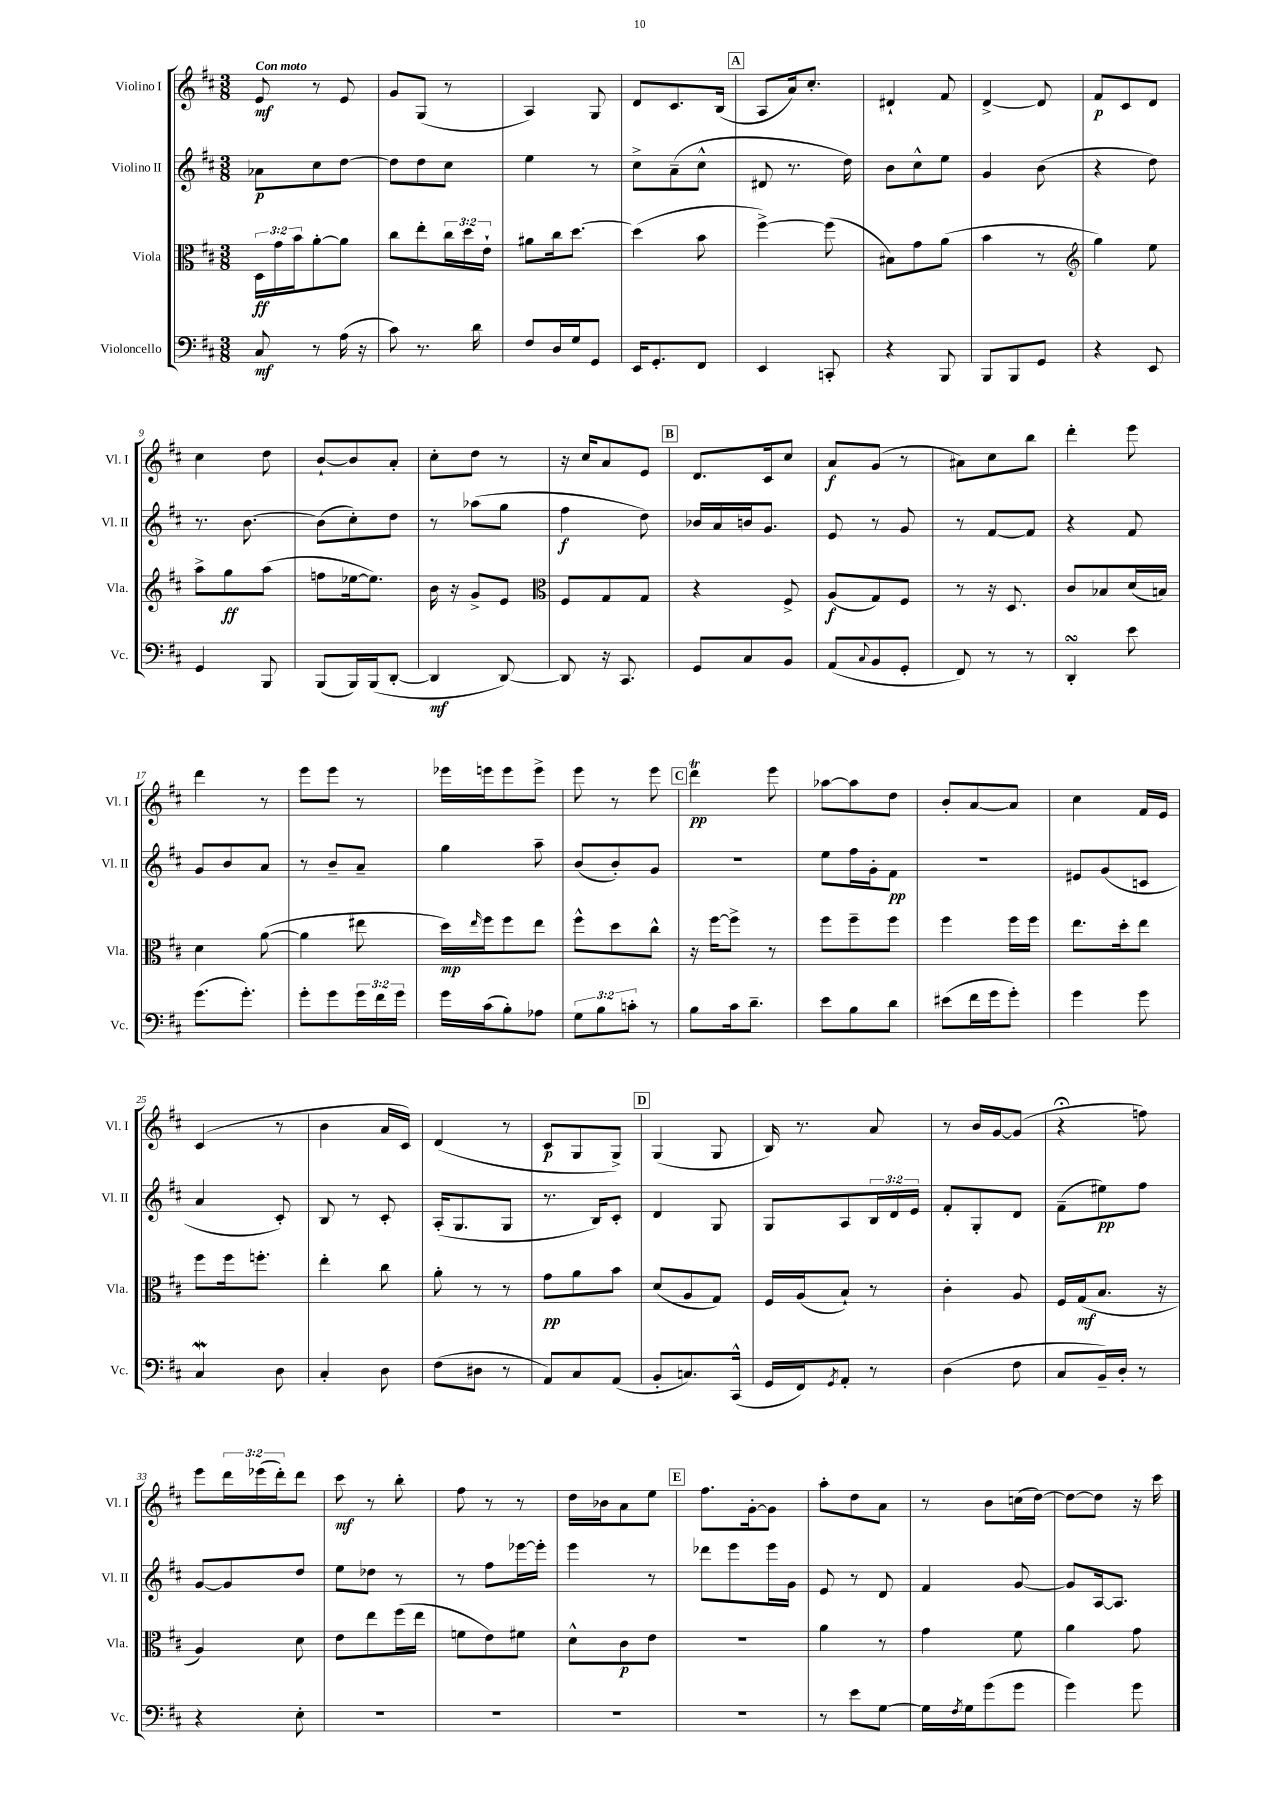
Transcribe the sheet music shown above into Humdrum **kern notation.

**kern	**dynam	**kern	**dynam	**kern	**dynam	**kern	**dynam
*part4	*part4	*part3	*part3	*part2	*part2	*part1	*part1
*staff4	*staff4	*staff3	*staff3	*staff2	*staff2	*staff1	*staff1
*I"Violoncello	*	*I"Viola	*	*I"Violino II	*	*I"Violino I	*
*I'Vc.	*	*I'Vla.	*	*I'Vl. II	*	*I'Vl. I	*
*clefF4	*	*clefC3	*	*clefG2	*	*clefG2	*
*k[f#c#]	*	*k[f#c#]	*	*k[f#c#]	*	*k[f#c#]	*
*M3/8	*	*M3/8	*	*M3/8	*	*M3/8	*
=1	=1	=1	=1	=1	=1	=1	=1
!	!	!	!	!	!	!LO:TX:a:B:t=Con moto	!
8C#/	mf	24D\LL	ff	8a-X\L	p	8e/	mf
.	.	24g\	.	.	.	.	.
.	.	24b\J	.	.	.	.	.
8r	.	[8a'\	.	8cc#\	.	8r	.
(16A\	.	8a\J]	.	[8dd\J	.	8e/	.
16r	.	.	.	.	.	.	.
=2	=2	=2	=2	=2	=2	=2	=2
8c#\)	.	8cc#\L	.	8dd\L]	.	8g/L	.
8.r	.	8ee'\	.	8dd\	.	(8G/J	.
.	.	24cc#\L	.	8cc#\J	.	8r	.
.	.	24dd\	.	.	.	.	.
16d\	.	.	.	.	.	.	.
.	.	24e`\JJ	.	.	.	.	.
=3	=3	=3	=3	=3	=3	=3	=3
8F#/L	.	8a#X\L	.	4ee\	.	4A/)	.
16D/L	.	16cc#\k	.	.	.	.	.
16G/J	.	[8.dd\J	.	.	.	.	.
8GG/J	.	.	.	8r	.	8G/	.
=4	=4	=4	=4	=4	=4	=4	=4
16EE/KL	.	(4dd\]	.	8cc#^\L	.	8d/L	.
8.GG'/	.	.	.	.	.	.	.
.	.	.	.	(8a~\	.	8.c#/	.
8FF#/J	.	8b\	.	8cc#^^\J	.	.	.
.	.	.	.	.	.	(16B/Jk	.
!!LO:REH:place=s1:t=A
=5	=5	=5	=5	=5	=5	=5	=5
4EE/	.	[4ff#^\)	.	8d#X/	.	8A/L	.
.	.	.	.	8.r	.	16a/k)	.
.	.	.	.	.	.	8.cc#'/J	.
8CCn'/	.	(8ff#\]	.	.	.	.	.
.	.	.	.	16dd\)	.	.	.
=6	=6	=6	=6	=6	=6	=6	=6
4r	.	8B#X\L)	.	8b\L	.	4d#X`/	.
.	.	8g\	.	8cc#^^\	.	.	.
8BBB/	.	(8a\J	.	8ee\J	.	8f#/	.
=7	=7	=7	=7	=7	=7	=7	=7
8BBB/L	.	4b\	.	4g/	.	[4d^/	.
8BBB/	.	.	.	.	.	.	.
8GG/J	.	8r	.	(8b\	.	8d/]	.
=8	=8	=8	=8	=8	=8	=8	=8
*	*	*clefG2	*	*	*	*	*
4r	.	4gg\)	.	4r	.	8f#/L	p
.	.	.	.	.	.	8c#/	.
8EE/	.	8ee\	.	8dd\)	.	8d/J	.
!!LO:LB:g=z
=9	=9	=9	=9	=9	=9	=9	=9
4GG/	.	8aa^\L	.	8.r	.	4cc#\	.
.	.	8gg\	ff	.	.	.	.
.	.	.	.	[8.b\	.	.	.
8BBB/	.	(8aa\J	.	.	.	8dd\	.
=10	=10	=10	=10	=10	=10	=10	=10
(8BBB/L	.	8ffn\L	.	(8b\L]	.	[8b`/L	.
16BBB/L)	.	[16ee-X\k	.	8cc#'\)	.	8b/]	.
(16BBB/J	.	8.ee-\J])	.	.	.	.	.
[8DD'/J	.	.	.	8dd\J	.	8a'/J	.
=11	=11	=11	=11	=11	=11	=11	=11
4DD/]	mf	16b\	.	8r	.	8cc#'\L	.
.	.	16r	.	.	.	.	.
.	.	8g^/L	.	(8aa-X\L	.	8dd\J	.
[8DD/)	.	8e/J	.	8gg\J	.	8r	.
=12	=12	=12	=12	=12	=12	=12	=12
*	*	*clefC3	*	*	*	*	*
8DD/]	.	8F#/L	.	4ff#\	f	16r	.
.	.	.	.	.	.	16cc#/KL	.
16r	.	8G/	.	.	.	8a/	.
8.CC#/	.	.	.	.	.	.	.
.	.	8G/J	.	8dd\)	.	8e/J	.
!!LO:REH:place=s1:t=B
=13	=13	=13	=13	=13	=13	=13	=13
8GG/L	.	4r	.	16b-X/LL	.	8.d/L	.
.	.	.	.	16a/	.	.	.
8C#/	.	.	.	16bn/J	.	.	.
.	.	.	.	8.g/J	.	16c#/k	.
8BB/J	.	8F#^/	.	.	.	8cc#/J	.
=14	=14	=14	=14	=14	=14	=14	=14
(8AA/L	.	(8A/L	f	8e/	.	8a/L	f
8qqC#/	.	.	.	.	.	.	.
8BB/	.	8G/)	.	8r	.	(8g/J	.
8GG'/J	.	8F#/J	.	8g/	.	8r	.
=15	=15	=15	=15	=15	=15	=15	=15
8FF#/)	.	8r	.	8r	.	8a#X\L)	.
8r	.	16r	.	[8f#/L	.	8cc#\	.
.	.	8.D/	.	.	.	.	.
8r	.	.	.	8f#/J]	.	8bb\J	.
=16	=16	=16	=16	=16	=16	=16	=16
4DDsSSs'/	.	8c#/L	.	4r	.	4ddd'\	.
.	.	8B-X/	.	.	.	.	.
8e\	.	(16d/L	.	8f#/	.	8eee\	.
.	.	16Bn/JJ)	.	.	.	.	.
!!LO:LB:g=z
=17	=17	=17	=17	=17	=17	=17	=17
(8.g\L	.	4d\	.	8g/L	.	4ddd\	.
.	.	.	.	8b/	.	.	.
8.g'\J)	.	.	.	.	.	.	.
.	.	([8a\	.	8a/J	.	8r	.
=18	=18	=18	=18	=18	=18	=18	=18
8g'\L	.	4a\]	.	8r	.	8eee\L	.
8g\	.	.	.	8b~/L	.	8eee\J	.
24g\L	.	8ee#X\	.	8a~/J	.	8r	.
24f#\	.	.	.	.	.	.	.
24g\JJ	.	.	.	.	.	.	.
=19	=19	=19	=19	=19	=19	=19	=19
16g\LL	.	16dd\LL)	mp	4gg\	.	16eee-X\LL	.
.	.	16qqee/	.	.	.	.	.
(16c#\J	.	16ff#\J	.	.	.	16eeen\J	.
8B'\)	.	8ff#\	.	.	.	8eee\	.
8A-X\J	.	8ee\J	.	8aa~\	.	8eee^\J	.
=20	=20	=20	=20	=20	=20	=20	=20
12G\L	.	8ff#^^\L	.	(8b/L	.	8eee\	.
12B\	.	.	.	.	.	.	.
.	.	8dd\	.	8b'/)	.	8r	.
12cn'\J	.	.	.	.	.	.	.
8r	.	8cc#^^\J	.	8g/J	.	8eee\	.
!!LO:REH:place=s1:t=C
=21	=21	=21	=21	=21	=21	=21	=21
8B\L	.	16r	.	4.r	.	4dddT\	pp
.	.	[16ff#\KL	.	.	.	.	.
16c#\k	.	8ff#^\J]	.	.	.	.	.
8.d~\J	.	.	.	.	.	.	.
.	.	8r	.	.	.	8eee\	.
=22	=22	=22	=22	=22	=22	=22	=22
8e\L	.	8ff#\L	.	8ee\L	.	[8aa-X\L	.
8B\	.	8ff#~\	.	16ff#\L	.	8aa-\]	.
.	.	.	.	16g'\J	.	.	.
8d\J	.	8ff#\J	.	8f#\J	pp	8dd\J	.
=23	=23	=23	=23	=23	=23	=23	=23
(8e#X\L	.	4ff#\	.	4.r	.	8b'/L	.
16f#\L	.	.	.	.	.	[8a/	.
16g\J	.	.	.	.	.	.	.
8g'\J)	.	16ff#\LL	.	.	.	8a/J]	.
.	.	16ff#\JJ	.	.	.	.	.
=24	=24	=24	=24	=24	=24	=24	=24
4g\	.	8.ee\L	.	8e#X/L	.	4cc#\	.
.	.	.	.	(8g/	.	.	.
.	.	16dd'\k	.	.	.	.	.
8g\	.	8ee\J	.	8cn/J	.	16f#/LL	.
.	.	.	.	.	.	16e/JJ	.
!!LO:LB:g=z
=25	=25	=25	=25	=25	=25	=25	=25
4C#W/	.	8ff#\L	.	4a/	.	(4c#/	.
.	.	16ff#\k	.	.	.	.	.
.	.	8.ffn'\J	.	.	.	.	.
8D\	.	.	.	8c#'/)	.	8r	.
=26	=26	=26	=26	=26	=26	=26	=26
4C#'/	.	4ee'\	.	8B/	.	4b\	.
.	.	.	.	8r	.	.	.
8D\	.	8cc#\	.	8c#'/	.	16a/LL	.
.	.	.	.	.	.	16c#/JJ)	.
=27	=27	=27	=27	=27	=27	=27	=27
(8F#\L	.	8a'\	.	(16A'/KL	.	(4d/	.
.	.	.	.	8.G/	.	.	.
8D#X\J	.	8r	.	.	.	.	.
8r	.	8r	.	8G/J	.	8r	.
=28	=28	=28	=28	=28	=28	=28	=28
8AA/L)	.	8g\L	pp	8.r	.	8c#/L	p
8C#/	.	8a\	.	.	.	8G/	.
.	.	.	.	16B/KL)	.	.	.
(8AA/J	.	8b\J	.	8c#'/J	.	8G^/J)	.
!!LO:REH:place=s1:t=D
=29	=29	=29	=29	=29	=29	=29	=29
8BB'/L	.	(8d/L	.	4d/	.	(4G/	.
8.Cn/)	.	8A/	.	.	.	.	.
.	.	8G/J)	.	8G/	.	8G/	.
(16CC#^^/Jk	.	.	.	.	.	.	.
=30	=30	=30	=30	=30	=30	=30	=30
16GG/LL	.	16F#/LL	.	8G/L	.	16B/)	.
16FF#/J)	.	(16A/J	.	.	.	8.r	.
8qGG/	.	.	.	.	.	.	.
8AA'/J	.	8B`/J)	.	8A/	.	.	.
8r	.	8r	.	24B/L	.	8a/	.
.	.	.	.	24d/	.	.	.
.	.	.	.	24e/JJ	.	.	.
=31	=31	=31	=31	=31	=31	=31	=31
(4D\	.	4c#'\	.	8f#'/L	.	8r	.
.	.	.	.	8G'/	.	16b/LL	.
.	.	.	.	.	.	[16g/J	.
8F#\	.	8A/	.	8d/J	.	(8g/J]	.
=32	=32	=32	=32	=32	=32	=32	=32
8C#/L	.	16F#/LL	.	(8f#~\L	.	4r;<	.
.	.	(16G/J	mf	.	.	.	.
16BB~/L)	.	8.B/J	.	8ee#X\)	pp	.	.
16D'/JJ	.	.	.	.	.	.	.
8r	.	.	.	8ff#\J	.	8ffn\)	.
.	.	16r	.	.	.	.	.
!!LO:LB:g=z
=33	=33	=33	=33	=33	=33	=33	=33
4r	.	4A/)	.	[8g/L	.	8eee\L	.
.	.	.	.	8g/]	.	24ddd\L	.
.	.	.	.	.	.	(24eee-X\	.
.	.	.	.	.	.	24ddd'\J)	.
8E'\	.	8d\	.	8dd/J	.	8ddd\J	.
=34	=34	=34	=34	=34	=34	=34	=34
4.r	.	8e\L	.	8ee\L	.	8ccc#\	mf
.	.	8ee\	.	8dd-X\J	.	8r	.
.	.	(16ff#\L	.	8r	.	8bb'\	.
.	.	16ee\JJ	.	.	.	.	.
=35	=35	=35	=35	=35	=35	=35	=35
4.r	.	8fn\L	.	8r	.	8ff#\	.
.	.	8e\)	.	8ff#\L	.	8r	.
.	.	8f#X\J	.	[16eee-X\L	.	8r	.
.	.	.	.	16eee-'\JJ]	.	.	.
=36	=36	=36	=36	=36	=36	=36	=36
4.r	.	8d^^\L	.	4eee\	.	16dd\LL	.
.	.	.	.	.	.	16b-X\J	.
.	.	8c#\	p	.	.	8a\	.
.	.	8e\J	.	8r	.	8ee\J	.
!!LO:REH:place=s1:t=E
=37	=37	=37	=37	=37	=37	=37	=37
4.r	.	4.r	.	8ddd-X\L	.	8.ff#\L	.
.	.	.	.	8eee\	.	.	.
.	.	.	.	.	.	[16g'\k	.
.	.	.	.	16eee\L	.	8g\J]	.
.	.	.	.	16g\JJ	.	.	.
=38	=38	=38	=38	=38	=38	=38	=38
8r	.	4a\	.	8e/	.	8aa'\L	.
8e\L	.	.	.	8r	.	8dd\	.
[8G\J	.	8r	.	8d/	.	8a\J	.
=39	=39	=39	=39	=39	=39	=39	=39
16G\LL]	.	4g\	.	4f#/	.	8r	.
8qF#/	.	.	.	.	.	.	.
16G\J	.	.	.	.	.	.	.
(8g\	.	.	.	.	.	8b\L	.
8g\J	.	8f#\	.	[8g/	.	(16ccn\L	.
.	.	.	.	.	.	[16dd\JJ)	.
=40	=40	=40	=40	=40	=40	=40	=40
4g\)	.	4a\	.	8g/L]	.	8dd\L_	.
.	.	.	.	[16A/k	.	8dd\J]	.
.	.	.	.	8.A/J]	.	.	.
8g\	.	8g\	.	.	.	16r	.
.	.	.	.	.	.	16ccc#\	.
==	==	==	==	==	==	==	==
*-	*-	*-	*-	*-	*-	*-	*-
